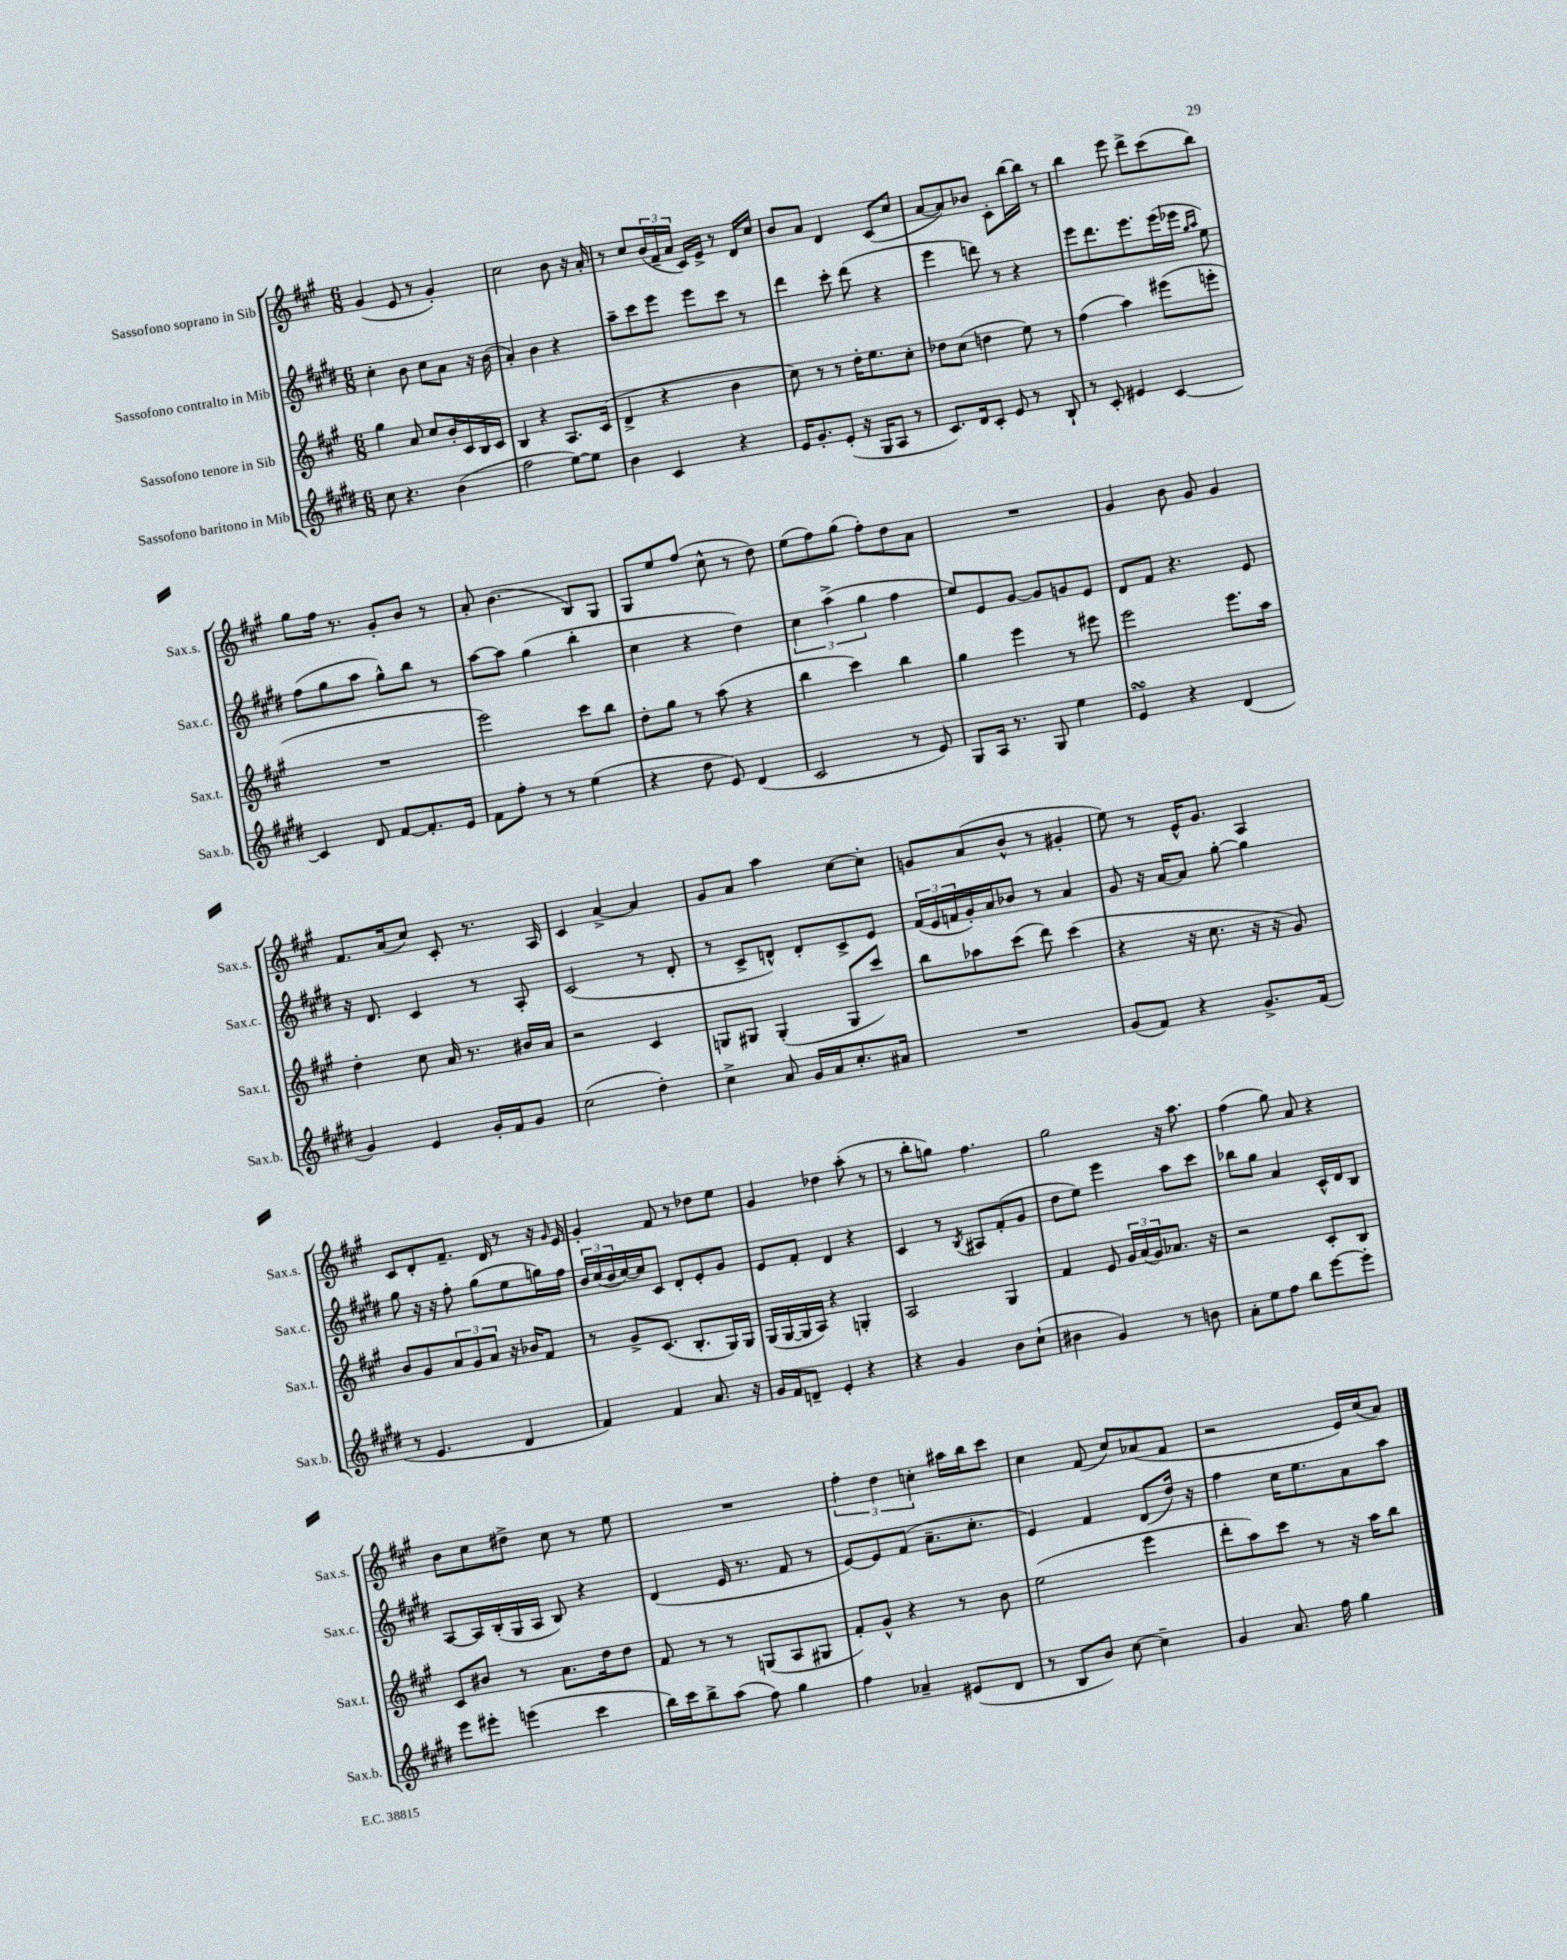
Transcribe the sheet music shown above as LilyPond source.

<<
\new StaffGroup <<
\new Staff = "s0" \with { instrumentName = "Sassofono soprano in Sib" shortInstrumentName = "Sax.s." } {
    \clef treble \key a \major \numericTimeSignature \time 6/8
    gis'4( e'8 r8 gis'4-.) |
    cis''2 b'8 r16 a'16-. |
    r8 cis''8 \tuplet 3/2 { b'16( fis'16-- a'16 } cis'16) e'16-> r8 d'16 cis''16 |
    b'8 a'8 d'4 cis'8( cis''8 |
    a'8~ a'8) bes'8 cis'8-. b''16~ b''16 r8 |
    b''4 e'''8 d'''8-> cis'''8( b''8) |
    gis''8 fis''16 r8. gis'8-. b'8 r8 |
    a'8-. b'4.( b8) gis8 |
    gis8 e''8 fis''8( cis''8-^ r8 d''8) |
    e''8( fis''8) gis''8( fis''8-.) d''8 a'8 |
    R2. |
    gis'4 b'8 gis'8 gis'4 |
    fis'8. a'16( cis''8) cis'8-. r8. a16 |
    cis'4 a'4~-> a'4 |
    gis'8 a'8 a''4 cis''8~ cis''8-. |
    g'8 a'8( b'8-^ r8 gis'4-. |
    e''8) r8 e'16-^ gis'8. a4 |
    cis'8 d'8-. fis'8.-- d'16 r8 r16 \grace { gis'16 } e'16 |
    gis'4-. fis'8 r8 des''8 e''8 |
    gis'4 des''4 a''8-.( r8 |
    r8 b''8-. g''8) fis''4. |
    gis''2 r16 a''8. |
    fis''4( gis''8) a'8 r4 |
    b'8 cis''8 dis''8-> cis''8 r8 e''8 |
    R2. |
    \tuplet 3/2 { fis''4-. d''4 c''4-. } ais''16 b''16 cis'''8 |
    cis''4 fis'8( cis''8) aes'8( fis'8 |
    r2 e'16) cis''16( a'8) \bar "|." |
}
\new Staff = "s1" \with { instrumentName = "Sassofono contralto in Mib" shortInstrumentName = "Sax.c." } {
    \clef treble \key e \major \numericTimeSignature \time 6/8
    cis''4-. b'8 cis''8 a'8 r16 b'16( |
    a'4-.) b'4 r4 |
    a''8-- cis'''8 e'''8 e'''8 cis'''8 r8 |
    dis'''4 cis'''8-. dis'''8( r4 |
    e'''4 d'''8) r8 r4 |
    e'''8 dis'''8. e'''8. e'''16( ees'''16 \grace { gis''16 a''16 } e''8) |
    fis''8( gis''8 a''8 gis''8-^) b''8 r8 |
    a''8~ a''8 gis''4( b''4-. |
    cis''4 r4 dis''4) |
    \tuplet 3/2 { cis''4 a''4->( gis''4 } fis''4 |
    e''8) e'8 gis'8~ gis'8 g'8 e'8 |
    dis'8 fis'8 r4. e'8 |
    r16 dis'8. cis'4 r8 a8-. |
    cis'2( r8 dis'8-. |
    r8 cis'8-> d'8-^) d'8-. cis'8-> e'8 |
    \tuplet 3/2 { fis'16( e'16 f'16 } gis'16-.) a'16 bes'8 r8 a'4 |
    gis'8 r16 a'16~ a'8 gis''8~-. gis''4 |
    gis''8 r16 r16 fis''8-. gis''8( e''8 g''16) fis''16 |
    \tuplet 3/2 { b'16 cis''16( b'16 } cis''16~) cis''16 cis'8 dis'8-. e'8-. gis'8 |
    e'8 fis'8-. dis'4 r4 |
    cis'4 r8 \acciaccatura { b8 } ais8 fis'8-.( gis'8 |
    dis''8 e''8) e'''4 a''8 cis'''8 |
    bes''8 gis''8 a'4 cis'16-^ dis'16 b8 |
    a8~ a16 b16-.( gis16 a16 b8) r4 |
    dis'4( e'16 r8. fis'8 r8 |
    e'8~) e'8 fis'8( a'8.-- cis''8.-. |
    e'4) fis'4 dis'8( dis''16) r16 |
    fis''4 cis''16 e''8. a'8 a''8 \bar "|." |
}
\new Staff = "s2" \with { instrumentName = "Sassofono tenore in Sib" shortInstrumentName = "Sax.t." } {
    \clef treble \key a \major \numericTimeSignature \time 6/8
    gis''4 a'8 cis''8 b'16-. cis'16 b16 cis'16 |
    b4 r4 a8. cis'16( |
    d'4-> r4 b'4 |
    cis''8) r8 r8 d''16-. e''8. cis''8-. |
    des''8 cis''8( d''4 e''8) r8 |
    fis''4( a''4) eis'''8( e'''8-. |
    R2. |
    e'''2) cis'''8 b''8 |
    d''8-. gis''8 r8 a''8( r4 |
    b''4 cis'''4) b''4 |
    gis''4 e'''4 r8 eis'''8 |
    e'''2 e'''8. a''16 |
    d''4-. cis''8 a'16 r8. bis'16 a'16 |
    r2 cis'4 |
    g8 gis8 gis4-.( gis8 cis'''8) |
    b''8 aes''8 cis'''8( d'''8) cis'''4( |
    r4 r16 cis''8. r16 r16 gis'8) |
    b'8 gis'8 \tuplet 3/2 { a'8 gis'8 a'8 } r16 bes'16 fis'8 |
    r8 gis'8-> cis'8.( b8.-. gis16) gis16 |
    gis16( gis16~ gis16 a16) r4 g4-. |
    a2 gis4 |
    fis'4 e'8 \tuplet 3/2 { gis'16 a'16( gis'16) } aes'8. r16 |
    r2 cis'8-. b8 |
    cis'8 bis'8 r8 a'8. d''16 d''8 |
    fis'8 r8 r8 g8( a8 gis8 |
    fis'8-.) gis'8-^ r4 r8 b'8 |
    e''2( e'''4 |
    d'''8-. a''8) cis'''8 r8 r16 a''16 b''8 \bar "|." |
}
\new Staff = "s3" \with { instrumentName = "Sassofono baritono in Mib" shortInstrumentName = "Sax.b." } {
    \clef treble \key e \major \numericTimeSignature \time 6/8
    cis''8 r4. b'4( |
    fis''2 e''8~) e''8 |
    b'4 cis'4 r4 |
    e'16 gis'8.-. e'8-.( r16 gis16 a8 r8 |
    cis'8.) dis'16 cis'8-. e'8 r8 b8-! |
    r8 cis'8-. eis'4 cis'4~ |
    cis'4 dis'8 fis'8~ fis'8.-. e'16 |
    fis'8 fis''8-. r8 r8 e''4( |
    r4 dis''8 e'8) dis'4( |
    cis'2 r8 e'8) |
    gis8 a16 r8. gis8 e''4 |
    e'4\turn r4 dis'4( |
    gis'4) e'4 gis'16-. fis'16 gis'8 |
    cis''2( dis''4-.) |
    cis''4-> a'8 gis'16 a'16 cis''8.-. ais'16 |
    R2. |
    gis'8( fis'8) r4 gis'8.-> fis'16( |
    r8 e'4. dis'4 |
    fis'4) fis'4 a'8. r16 |
    gis'16 fis'16 d'8-- e'4-. r4 |
    r4 gis'4 b'8 cis''8-!( |
    bis'4 gis'4) r8 b'8 |
    a'8-. e''8 fis''8 b''8 e'''8~ e'''8-. |
    e'''8 eis'''8-. e'''4( cis'''4 |
    b''16) cis'''16 b''8-> a''8( fis''8) gis''4 |
    fis''4 aes'4-- eis'8( dis'8 |
    r8 b8 b'8) cis''8~ cis''4-- |
    gis'4 a'8. fis''16 gis''4 \bar "|." |
}
>>
>>
\layout { \context { \Score \remove "Bar_number_engraver" } }
